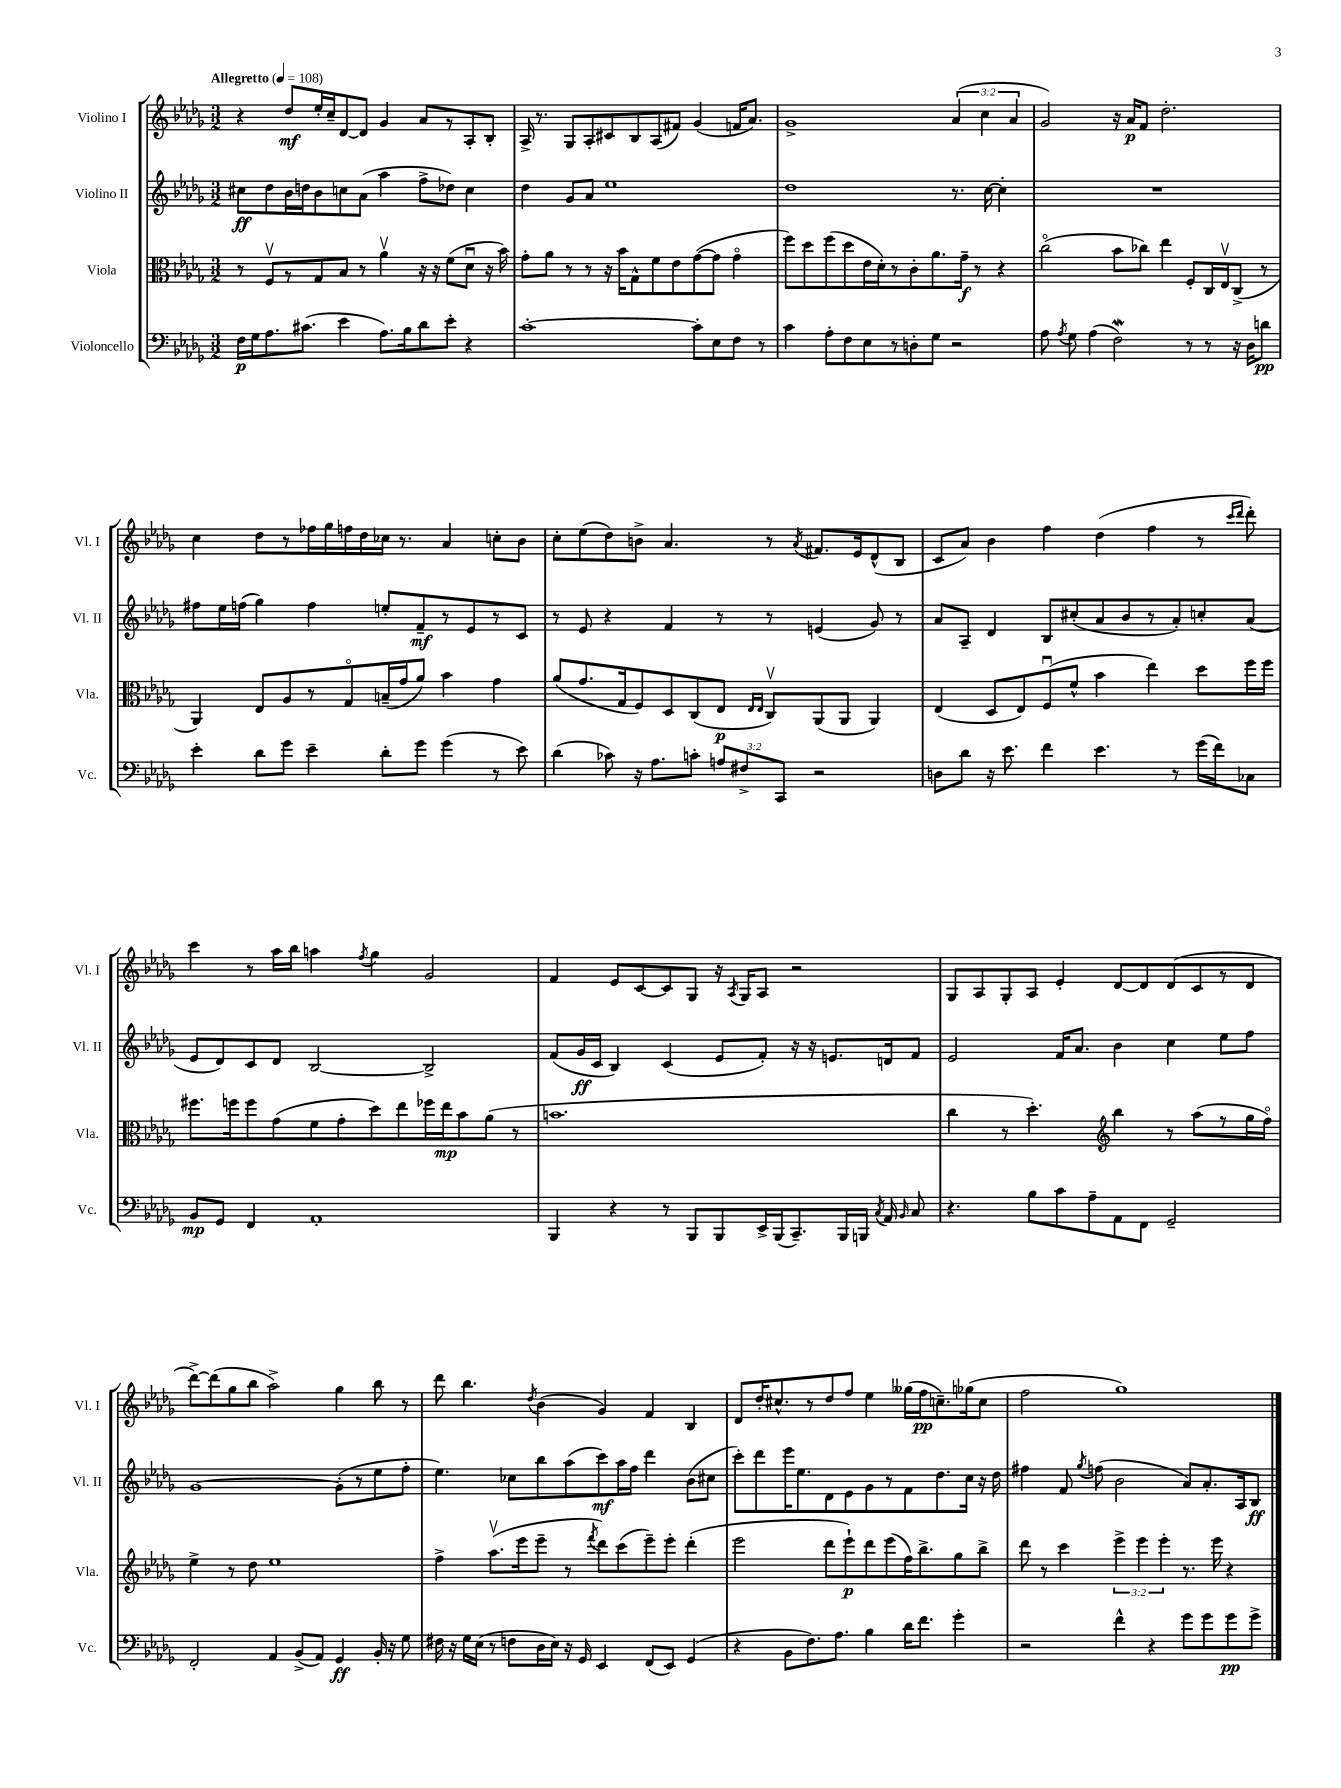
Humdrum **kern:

**kern	**kern	**kern	**kern
*staff4	*staff3	*staff2	*staff1
*clefF4	*clefC3	*clefG2	*clefG2
*k[b-e-a-d-g-]	*k[b-e-a-d-g-]	*k[b-e-a-d-g-]	*k[b-e-a-d-g-]
*M3/2	*M3/2	*M3/2	*M3/2
*MM108	*MM108	*MM108	*MM108
16F	8r	8cc#	4r
16G-	.	.	.
8.A-	8Fv	8dd-	.
.	8r	16b-	8dd-
(8.c#	.	16dd	.
.	8G-	8b-	16ee-'
.	.	.	16cc~
4e-	8B-	8cc	[8d-
.	8r	(8a-	8d-]
8.A-)	4a-v	4aa-	4g-
16B-	.	.	.
8d-	16r	8ff^	8a-
.	16r	.	.
8e-'	(8f	8dd-)	8r
4r	8d-u	4cc	8A-'
.	16r	.	8B-'
.	16b-)	.	.
=	=	=	=
[1c'	8g-'	4dd-	16A-^
.	.	.	8.r
.	8a-	.	.
.	8r	8g-	8G-
.	8r	8a-	8A-'
.	16r	1ee-	8c#
.	16b-	.	.
.	8G-^^	.	8B-
.	8f	.	(8A-
.	8e-	.	8f#)
8c']	([8g-	.	(4g-
8E-	8g-]	.	.
8F	4g-o	.	16f
.	.	.	8.a-)
8r	.	.	.
=	=	=	=
4c	8ff)	1dd-	1g-^
.	8dd-	.	.
8A-'	(8ff	.	.
8F	8dd-	.	.
8E-	16e-	.	.
.	16d-')	.	.
8r	8r	.	.
8D'	8c'	.	.
8G-	8.a-	.	.
2r	.	8.r	(6a-
.	16g-~	.	.
.	8r	.	.
.	.	.	6cc
.	.	[16cc	.
.	4r	4cc']	.
.	.	.	6a-
=	=	=	=
8A-	(2cco	1.r	2g-)
8qA-	.	.	.
8G-	.	.	.
(4A-	.	.	.
2F)	8b-	.	16r
.	.	.	16a-
.	8cc-)	.	8f
.	4ee-	.	2.dd-'
8r	8F'	.	.
8r	16C	.	.
.	16E-v	.	.
16r	(8C^	.	.
16D-	.	.	.
8d	8r	.	.
=	=	=	=
4e-'	4AA-)	8ff#	4cc
.	.	16ee-	.
.	.	(16ff	.
8d-	8E-	4gg-)	8dd-
8g-	8A-	.	8r
4e-~	8r	4ff	16ff-
.	.	.	16gg-
.	8G-o	.	16ff
.	.	.	16dd-
8d-'	(16B~	8ee'	16cc-
.	16g-	.	8.r
8g-	8a-)	8f~	.
(4g-	4b-	8r	4a-
.	.	8e-	.
8r	4g-	8r	8cc'
8e-)	.	8c	8b-
=	=	=	=
(4d-	(8a-	8r	8cc'
.	8.g-	8e-	(8ee-
8c-)	.	4r	8dd-)
.	16G-	.	.
16r	8F)	.	8b^
8.A-	.	.	.
.	8D-	4f	4.a-
8c'	(8C	.	.
12A	8E-	8r	.
12F#^	.	.	.
.	16qqE-	.	.
.	16qqE-	.	.
.	8Cv)	8r	8r
12CC	.	.	.
.	.	.	8qa-
2r	(8AA-	(4e	8.f#
.	8AA-	.	.
.	.	.	16e-
.	4AA-)	8g-)	(8d-^^
.	.	8r	8B-
=	=	=	=
8D	(4E-	8a-	8c
8d-	.	8A-~	8a-)
16r	8D-	4d-	4b-
8.e-	.	.	.
.	8E-)	.	.
4f	(8Fu	8B-	4ff
.	8f^^	(8cc#'	.
4.e-	4b-	8a-	(4dd-
.	.	8b-	.
.	4ee-)	8r	4ff
8r	.	8a-')	.
(16g-	8dd-	8cc'	8r
16f)	.	.	.
.	.	.	16qqccc
.	.	.	16qqddd-
8C-	16ff	(8a-	8ddd-')
.	16ff	.	.
=	=	=	=
8BB-	8.ff#	8e-	4ccc
8GG-	.	8d-)	.
.	16ff	.	.
4FF	8ff	8c	8r
.	(8g-	8d-	16aa-
.	.	.	16bb-
1AA-'	8f	[2B-	4aa
.	8g-'	.	.
.	.	.	8qff
.	8dd-)	.	4gg-
.	8ee-	.	.
.	16ff-	2B-^]	2g-
.	16ee-	.	.
.	8b-	.	.
.	(8a-	.	.
.	8r	.	.
=	=	=	=
4BBB-	1.b	(8f	4f
.	.	16g-	.
.	.	16c	.
4r	.	4B-)	8e-
.	.	.	[8c
8r	.	(4c	8c]
8BBB-	.	.	8G-
8BBB-	.	8e-	16r
.	.	.	8qA-
.	.	.	16G-
16EE-^	.	8f')	8A-
(16BBB-	.	.	.
8.CC~)	.	16r	2r
.	.	16r	.
.	.	8.e	.
16BBB-	.	.	.
16BBB	.	.	.
8qC	.	.	.
16AA-	.	16d	.
16qqBB-	.	.	.
8C	.	8f	.
=	=	=	=
4.r	4cc	2e-	8G-
.	.	.	8A-
.	8r	.	8G-'
8B-	4.dd-')	.	8A-
8c	.	16f	4e-'
.	.	8.a-	.
8A-~	.	.	.
*	*clefG2	*	*
8AA-	4bb-	4b-	[8d-
8FF	.	.	8d-]
2GG-~	8r	4cc	(8d-
.	(8aa-	.	8c
.	8r	8ee-	8r
.	16gg-	8ff	8d-
.	16ffo)	.	.
=	=	=	=
2FF'	4ee-^	[1g-	[8ddd-^)
.	.	.	(8ddd-]
.	8r	.	8gg-
.	8dd-	.	8bb-
4AA-	1ee-	.	2aa-^)
(8BB-^	.	.	.
8AA-)	.	.	.
4GG-	.	(8g-']	4gg-
.	.	8r	.
16BB-'	.	8ee-	8bb-
16r	.	.	.
8G-	.	8ff'	8r
=	=	=	=
16F#	4ff^	4.ee-)	8ddd-
16r	.	.	.
16G-	.	.	4.bb-
(16E-	.	.	.
8r	(8.aa-v	.	.
8F	.	8cc-	.
.	16eee-	.	.
.	.	.	8qdd-
16D-	8eee-~	8bb-	(4b-
16E-)	.	.	.
16r	8r	(8aa-	.
16GG-	.	.	.
.	8qfff	.	.
4EE-	8ddd-)	8ccc)	4g-)
.	(8ccc	16aa-	.
.	.	16ff	.
(8FF	8eee-~)	4ddd-	4f
8EE-)	8eee-'	.	.
(4GG-	(4ddd-'	(8b-	4B-
.	.	8cc#	.
=	=	=	=
4r	2eee-	8ccc')	8d-
.	.	8ddd-	16dd-'
.	.	.	8.cc#^^
8BB-	.	16eee-	.
.	.	8.ee-	.
8.F)	.	.	8r
.	8ddd-	8d-	8dd-
8.A-	.	.	.
.	8eee-`)	8e-	8ff
4B-	8ddd-	8g-	4ee-
.	(8eee-	8r	.
16d-	16ff)	8f	(16gg--
8.f	8.bb-^	.	16ff
.	.	8.dd-	8.cc~)
4g-'	8gg-	.	.
.	.	16cc	(16gg-
.	8bb-^	16r	8cc
.	.	16dd-	.
=	=	=	=
2r	8ddd-	4ff#	2ff
.	8r	.	.
.	4ccc	8f	.
.	.	8qgg-	.
.	.	(8ff	.
4f^^	6eee-^	2b-	1gg-)
.	6eee-	.	.
4r	.	.	.
.	6eee-'	.	.
8g-	8.r	8a-)	.
8g-	.	8.a-'	.
.	16eee-	.	.
8g-	4r	.	.
.	.	16A-	.
8g-^	.	8B-	.
==	==	==	==
*-	*-	*-	*-
